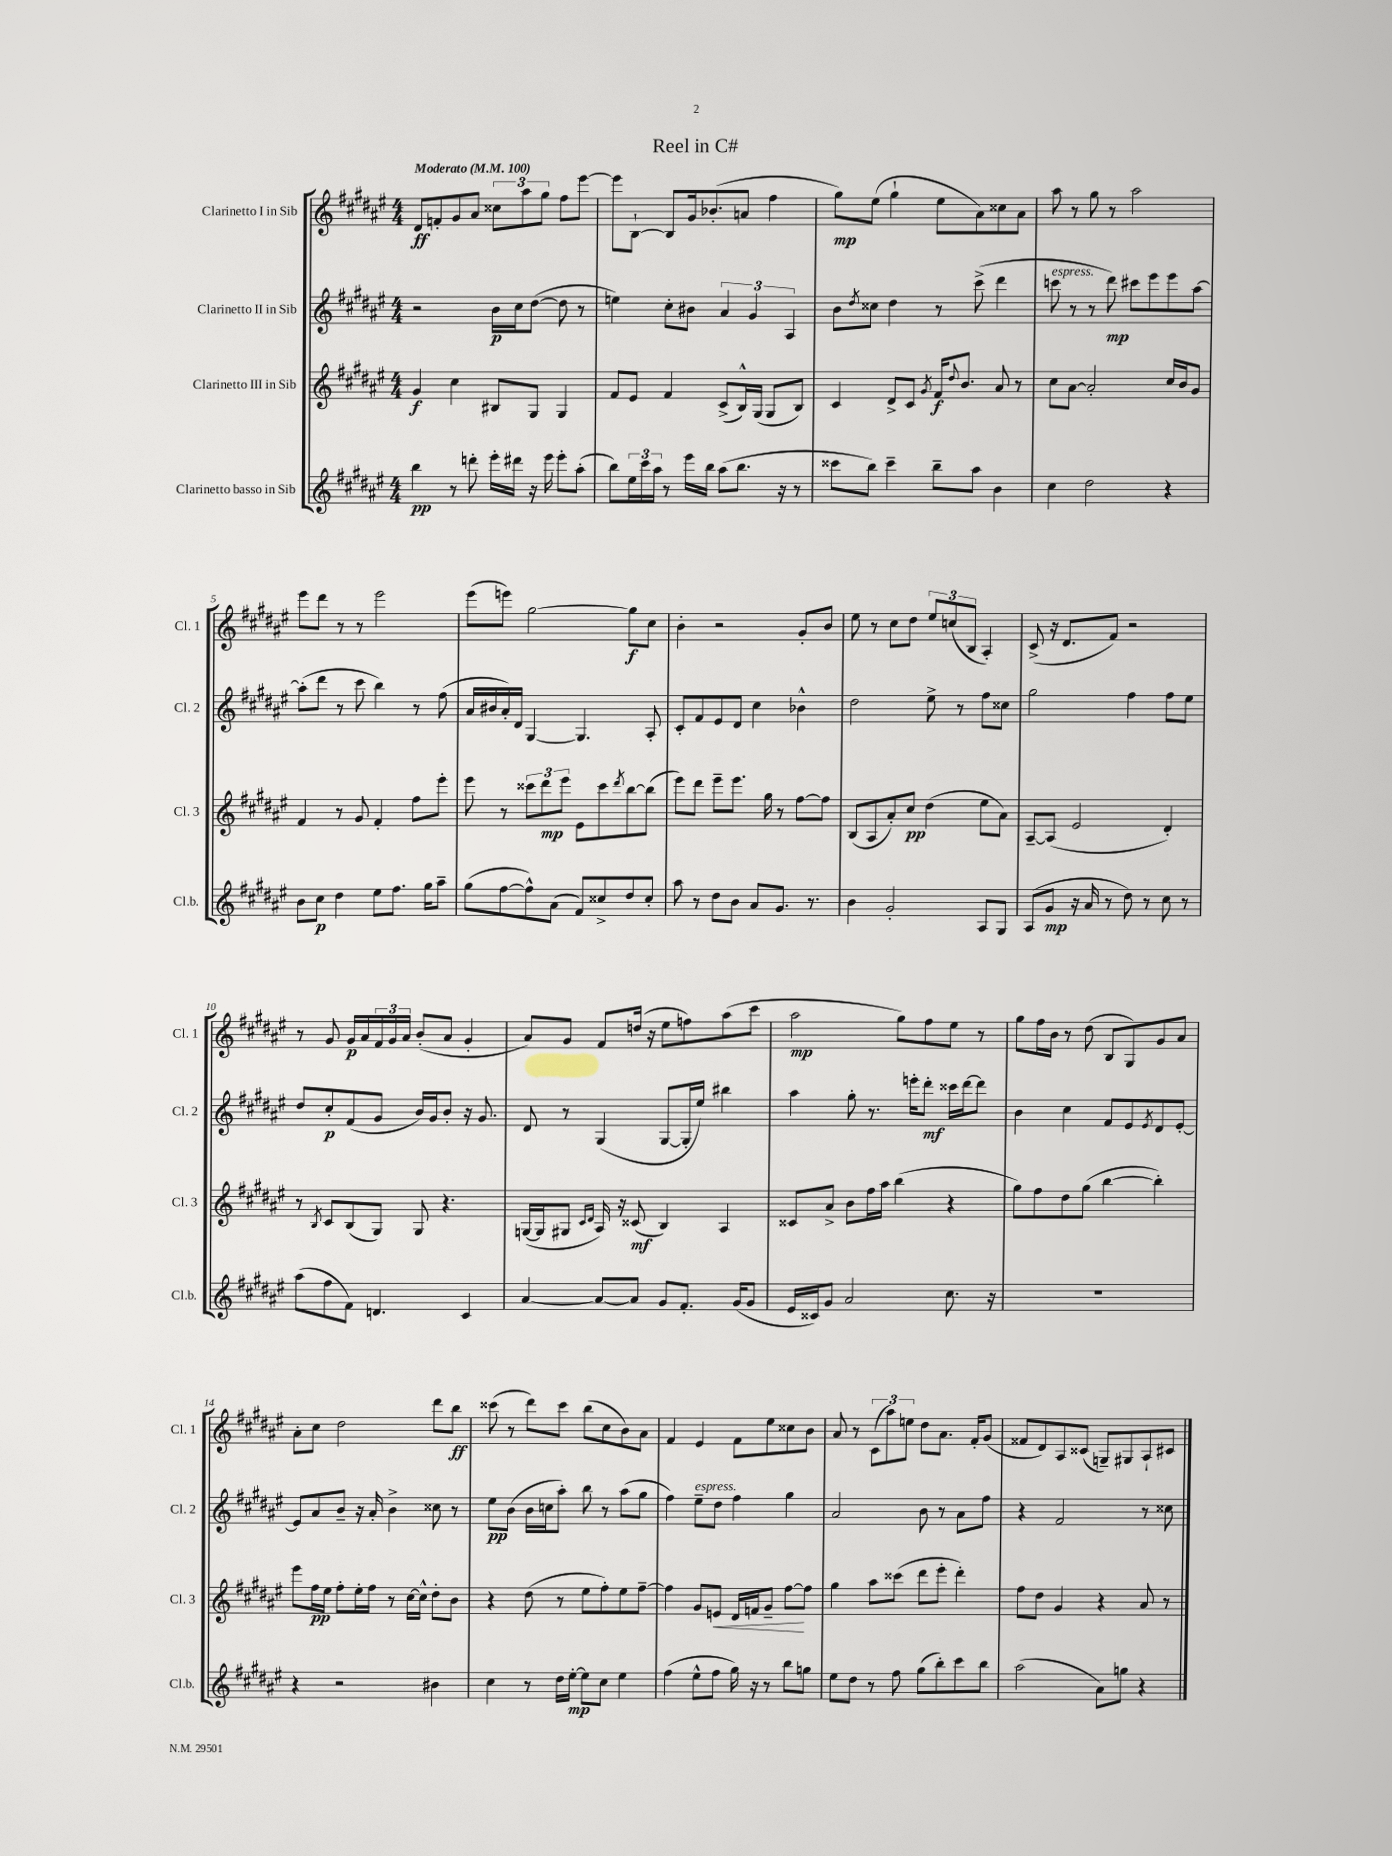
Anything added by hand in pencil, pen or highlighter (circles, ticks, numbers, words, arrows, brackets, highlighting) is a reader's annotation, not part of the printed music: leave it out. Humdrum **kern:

**kern	**dynam	**kern	**dynam	**kern	**dynam	**kern	**dynam
*part4	*part4	*part3	*part3	*part2	*part2	*part1	*part1
*staff4	*staff4	*staff3	*staff3	*staff2	*staff2	*staff1	*staff1
*I"Clarinetto basso in Sib	*	*I"Clarinetto III in Sib	*	*I"Clarinetto II in Sib	*	*I"Clarinetto I in Sib	*
*I'Cl.b.	*	*I'Cl. 3	*	*I'Cl. 2	*	*I'Cl. 1	*
*clefG2	*	*clefG2	*	*clefG2	*	*clefG2	*
*k[f#c#g#d#a#e#]	*	*k[f#c#g#d#a#e#]	*	*k[f#c#g#d#a#e#]	*	*k[f#c#g#d#a#e#]	*
*M4/4	*	*M4/4	*	*M4/4	*	*M4/4	*
*MM100	*	*MM100	*	*MM100	*	*MM100	*
=1	=1	=1	=1	=1	=1	=1	=1
!	!	!	!	!	!	!LO:TX:a:B:t=Moderato	!
4bb\	pp	4g#/	f	2r	.	8d#/L	ff
.	.	.	.	.	.	8fn'/	.
8r	.	4cc#\	.	.	.	8g#/	.
8dddn'\	.	.	.	.	.	8a#/J	.
16eee#'\LL	.	8B#X/L	.	16b\LL	p	12cc##X\L	.
16ddd#X\JJ	.	.	.	16cc#\J	.	.	.
.	.	.	.	.	.	12aa#\	.
16r	.	8G#/J	.	([8dd#\J	.	.	.
.	.	.	.	.	.	12gg#\J	.
16eee#\	.	.	.	.	.	.	.
8eee#'\L	.	4G#/	.	8dd#\]	.	8ff#\L	.
(8aa#'\J	.	.	.	8r	.	[8eee#\J	.
=2	=2	=2	=2	=2	=2	=2	=2
8bb\L)	.	8f#/L	.	4een\)	.	8eee#\L]	.
24ee#\L	.	8e#/J	.	.	.	[8B`\J	.
24ccc#\	.	.	.	.	.	.	.
24aa#\JJ	.	.	.	.	.	.	.
8r	.	4f#/	.	8cc#'\L	.	8B/L]	.
16eee#\LL	.	.	.	8b#X\J	.	16g#/k	.
16bb\JJ	.	.	.	.	.	(8.b-X'/	.
(8aa#\L	.	(8c#^/L	.	6a#/	.	.	.
8.bb\J	.	16B^^/L)	.	.	.	8an/J	.
.	.	.	.	6g#/	.	.	.
.	.	(16G#/JJ	.	.	.	.	.
.	.	8G#/L	.	.	.	4ff#\	.
16r	.	.	.	.	.	.	.
.	.	.	.	6A#/	.	.	.
8r	.	8B/J)	.	.	.	.	.
=3	=3	=3	=3	=3	=3	=3	=3
8ccc##X\L	.	4c#/	.	8b\L	.	8gg#\L)	mp
.	.	.	.	8qdd#/	.	.	.
8bb\J)	.	.	.	8cc##X\J	.	(8ee#\J	.
4ccc##~\	.	8d#^/L	.	4dd#\	.	4gg#`\	.
.	.	8c#/J	.	.	.	.	.
.	.	8qg#/	.	.	.	.	.
8bb~\L	.	16f#/KL	f	8r	.	8ee#\L	.
.	.	8qqdd#/	.	.	.	.	.
.	.	8.b/J	.	.	.	.	.
8aa#\J	.	.	.	(8ccc#^\	.	8a#\)	.
4b\	.	8a#/	.	4ddd#\	.	8cc##X\	.
.	.	8r	.	.	.	8a#\J	.
=4	=4	=4	=4	=4	=4	=4	=4
!	!	!	!	!LO:TX:a:i:t=espress.	!	!	!
4cc#\	.	8cc#\L	.	8cccn\	.	8aa#\	.
.	.	[8a#\J	.	8r	.	8r	.
2dd#\	.	2a#'/]	.	8r	.	8gg#\	.
.	.	.	.	8ddd#\)	mp	8r	.
.	.	.	.	8ccc#X\L	.	2aa#\	.
.	.	.	.	8eee#\	.	.	.
4r	.	16cc#/LL	.	8eee#\	.	.	.
.	.	16b/J	.	.	.	.	.
.	.	8g#/J	.	[8aa#\J	.	.	.
!!LO:LB:g=z
=5	=5	=5	=5	=5	=5	=5	=5
8b\L	.	4f#/	.	(8aa#'\L]	.	8eee#\L	.
8cc#\J	p	.	.	8ddd#\J	.	8ddd#\J	.
4dd#\	.	8r	.	8r	.	8r	.
.	.	8g#/	.	8ccc#\	.	8r	.
8ee#\L	.	4f#'/	.	4bb\)	.	2eee#\	.
8.ff#\J	.	.	.	.	.	.	.
.	.	8ff#\L	.	8r	.	.	.
16gg#\KL	.	.	.	.	.	.	.
8aa#~\J	.	8eee#'\J	.	(8ff#\	.	.	.
=6	=6	=6	=6	=6	=6	=6	=6
(8gg#\L	.	8eee#\	.	16a#/LL	.	(8eee#\L	.
.	.	.	.	16b#X/	.	.	.
[8ff#\	.	8r	.	16a#'/)	.	8eeen\J)	.
.	.	.	.	16d#/JJ	.	.	.
8ff#^^\])	.	12ccc##X\L	.	[4G#/	.	[2gg#\	.
.	.	12ddd#\	mp	.	.	.	.
(8a#\J	.	.	.	.	.	.	.
.	.	12eee#\J	.	.	.	.	.
8f#/L)	.	8e#\L	.	4.G#/]	.	.	.
8cc##X^/	.	8ccc##\	.	.	.	.	.
.	.	8qddd#/	.	.	.	.	.
8dd#/	.	[8bb\	.	.	.	8gg#\L]	f
8cc##'/J	.	(8bb\J]	.	8A#'/	.	8cc#\J	.
=7	=7	=7	=7	=7	=7	=7	=7
8aa#\	.	8eee#\L)	.	8c#'/L	.	4b'\	.
8r	.	8ddd#\J	.	8f#/	.	.	.
8dd#\L	.	8eee#~\L	.	8e#/	.	2r	.
8b\J	.	8.eee#\J	.	8d#/J	.	.	.
8a#/L	.	.	.	4cc#\	.	.	.
.	.	16gg#\	.	.	.	.	.
8.g#/J	.	8r	.	.	.	.	.
.	.	[8ff#\L	.	4b-X^^\	.	8g#'/L	.
8.r	.	.	.	.	.	.	.
.	.	8ff#\J]	.	.	.	8b/J	.
=8	=8	=8	=8	=8	=8	=8	=8
4b\	.	(8B/L	.	2dd#\	.	8ee#\	.
.	.	8A#/	.	.	.	8r	.
2g#'/	.	8a#'/)	.	.	.	8cc#\L	.
.	.	8cc#/J	pp	.	.	8dd#\J	.
.	.	(4dd#\	.	8ee#^\	.	12ee#/L	.
.	.	.	.	.	.	(12ccn/	.
.	.	.	.	8r	.	.	.
.	.	.	.	.	.	12B/J	.
8A#/L	.	8ee#\L	.	8ff#\L	.	4A#'/)	.
8G#/J	.	8a#\J)	.	8cc##X\J	.	.	.
=9	=9	=9	=9	=9	=9	=9	=9
(8A#/L	.	[8A#~/L	.	2gg#\	.	(8c#^/	.
8g#/J	mp	(8A#/J]	.	.	.	16r	.
.	.	.	.	.	.	8.d#/L	.
16r	.	2e#/	.	.	.	.	.
16a#/	.	.	.	.	.	.	.
8r	.	.	.	.	.	8f#/J)	.
8dd#\)	.	.	.	4ff#\	.	2r	.
8r	.	.	.	.	.	.	.
8cc#\	.	4d#'/)	.	8ff#\L	.	.	.
8r	.	.	.	8ee#\J	.	.	.
!!LO:LB:g=z
=10	=10	=10	=10	=10	=10	=10	=10
(8aa#\L	.	8r	.	8dd#/L	.	8r	.
.	.	8qB/	.	.	.	.	.
8ff#\	.	8c#/L	.	8cc#'/	p	8g#/	.
8f#\J)	.	(8B/	.	(8f#/	.	16g#/LL	p
.	.	.	.	.	.	16a#/	.
4.dn/	.	8G#/J)	.	8g#/J	.	24f#/	.
.	.	.	.	.	.	24g#/	.
.	.	.	.	.	.	24a#/JJ	.
.	.	8G#/	.	16b/LL)	.	(8b'/L	.
.	.	.	.	16g#/J	.	.	.
.	.	4.r	.	8b'/J	.	8a#/J	.
4c#/	.	.	.	16r	.	4g#'/	.
.	.	.	.	8.g#/	.	.	.
=11	=11	=11	=11	=11	=11	=11	=11
[4a#/	.	([16Gn/LL	.	8d#/	.	8a#/L)	.
.	.	16G/J]	.	.	.	.	.
.	.	8G#X/J	.	8r	.	8g#/J	.
.	.	16qqc#/LL	.	.	.	.	.
.	.	16qqd#/JJ	.	.	.	.	.
8a#/L_	.	16A#/)	.	(4G#/	.	8f#/L	.
.	.	16r	.	.	.	.	.
8a#/J]	.	(8c##X/	mf	.	.	(16ddn/Jk	.
.	.	.	.	.	.	16r	.
8g#/L	.	4B/)	.	[8G#/L	.	8ee#\L	.
8.f#'/J	.	.	.	16G#'/L]	.	8ffn\)	.
.	.	.	.	16ee#/JJ)	.	.	.
.	.	4A#/	.	4bb#X\	.	(8aa#\	.
(16g#/KL	.	.	.	.	.	.	.
8g#/J	.	.	.	.	.	8ccc#\J	.
=12	=12	=12	=12	=12	=12	=12	=12
16e#/LL	.	8c##X/L	.	4aa#\	.	2aa#\	mp
16c##X/J)	.	.	.	.	.	.	.
8g#/J	.	8a#^/J	.	.	.	.	.
2a#/	.	8b\L	.	8gg#'\	.	.	.
.	.	16ff#\L	.	8.r	.	.	.
.	.	16aa#\JJ	.	.	.	.	.
.	.	(4bb\	.	.	.	8gg#\L)	.
.	.	.	.	16eeen'\KL	.	.	.
.	.	.	.	8ddd#'\J	mf	8ff#\	.
8.cc#\	.	4r	.	16ccc##X\LL	.	8ee#\J	.
.	.	.	.	[16ddd#\J	.	.	.
.	.	.	.	8ddd#\J]	.	8r	.
16r	.	.	.	.	.	.	.
=13	=13	=13	=13	=13	=13	=13	=13
1r	.	8gg#\L)	.	4b\	.	8gg#\L	.
.	.	8ff#\	.	.	.	16ff#\L	.
.	.	.	.	.	.	16b\JJ	.
.	.	8dd#\	.	4cc#\	.	8r	.
.	.	(8gg#\J	.	.	.	(8dd#\	.
.	.	[4bb\	.	8f#/L	.	8B/L	.
.	.	.	.	8e#/	.	8G#/)	.
.	.	.	.	8qe#/	.	.	.
.	.	4bb'\])	.	8d#/	.	8g#/	.
.	.	.	.	[8e#'/J	.	8a#/J	.
!!LO:LB:g=z
=14	=14	=14	=14	=14	=14	=14	=14
4r	.	8eee#\L	.	8e#/L]	.	8a#'\L	.
.	.	16ff#\L	pp	8a#/	.	8cc#\J	.
.	.	16ee#\JJ	.	.	.	.	.
2r	.	8ff#'\L	.	8b~/J	.	2dd#\	.
.	.	16ee#'\L	.	16r	.	.	.
.	.	16ff#\JJ	.	16a#'/	.	.	.
.	.	8r	.	4b^\	.	.	.
.	.	[16cc#\LL	.	.	.	.	.
.	.	16cc#^^\JJ]	.	.	.	.	.
4b#X\	.	8dd#'\L	.	8cc##X\	.	8ddd#\L	.
.	.	8b\J	.	8r	.	8bb\J	ff
=15	=15	=15	=15	=15	=15	=15	=15
4cc#\	.	4r	.	8ee#\L	pp	(8ccc##X\	.
.	.	.	.	(8b\J	.	8r	.
8r	.	(8dd#\	.	16b\LL	.	8ddd#\L)	.
.	.	.	.	16ccn\J	.	.	.
16dd#\LL	.	8r	.	8aa#'\J)	.	8ccc##\J	.
[16ee#'\JJ	mp	.	.	.	.	.	.
8ee#\L]	.	8ee#\L	.	8bb\	.	(8bb\L	.
8cc#\J	.	8ff#'\)	.	8r	.	8cc#\	.
4ee#\	.	8ee#\	.	(8aa#\L	.	8b\)	.
.	.	[8ff#~\J	.	8gg#\J	.	8a#\J	.
=16	=16	=16	=16	=16	=16	=16	=16
(4ff#\	.	4ff#\]	.	4ff#\)	.	4f#/	.
!	!	!	!	!LO:TX:a:i:t=espress.	!	!	!
8ee#^^\L	.	8g#/L	.	8ee#~\L	.	4e#/	.
!	!	!	!LO:HP:b	!	!	!	!
8ff#\J	.	8en/J	<	8dd#\J	.	.	.
16gg#\)	.	16d#/LL	.	4ff#\	.	8f#\L	.
16r	.	16fn/J	.	.	.	.	.
8r	.	8g#~/J	.	.	.	8ee#\	.
8bb\L	.	[8ff#\L	.	4gg#\	.	8cc##X\	.
8ggn\J	.	8ff#\J]	[	.	.	8b\J	.
=17	=17	=17	=17	=17	=17	=17	=17
8ee#\L	.	4gg#\	.	2a#/	.	8a#/	.
8dd#\J	.	.	.	.	.	8r	.
8r	.	8aa#\L	.	.	.	(12c#\L	.
.	.	.	.	.	.	12aa#\)	.
8ff#\	.	(8ccc##X\J	.	.	.	.	.
.	.	.	.	.	.	12een\J	.
(8gg#\L	.	8ddd#\L	.	8b\	.	8dd#\L	.
8bb'\)	.	8eee#'\J	.	8r	.	8.a#\J	.
8ccc#\	.	4ddd#'\)	.	8a#\L	.	.	.
.	.	.	.	.	.	16f#'/KL	.
8bb\J	.	.	.	8ff#\J	.	(8g#/J	.
=18	=18	=18	=18	=18	=18	=18	=18
(2aa#\	.	8ff#\L	.	4r	.	8f##X/L	.
.	.	8dd#\J	.	.	.	8d#/)	.
.	.	4g#/	.	2f#/	.	8A#/	.
.	.	.	.	.	.	(8c##X/J	.
8a#\L)	.	4r	.	.	.	8Gn~/L)	.
8ggn\J	.	.	.	.	.	8G#X/	.
4r	.	8a#/	.	8r	.	8A#`/	.
.	.	8r	.	8cc##X\	.	8c#X/J	.
==	==	==	==	==	==	==	==
*-	*-	*-	*-	*-	*-	*-	*-
